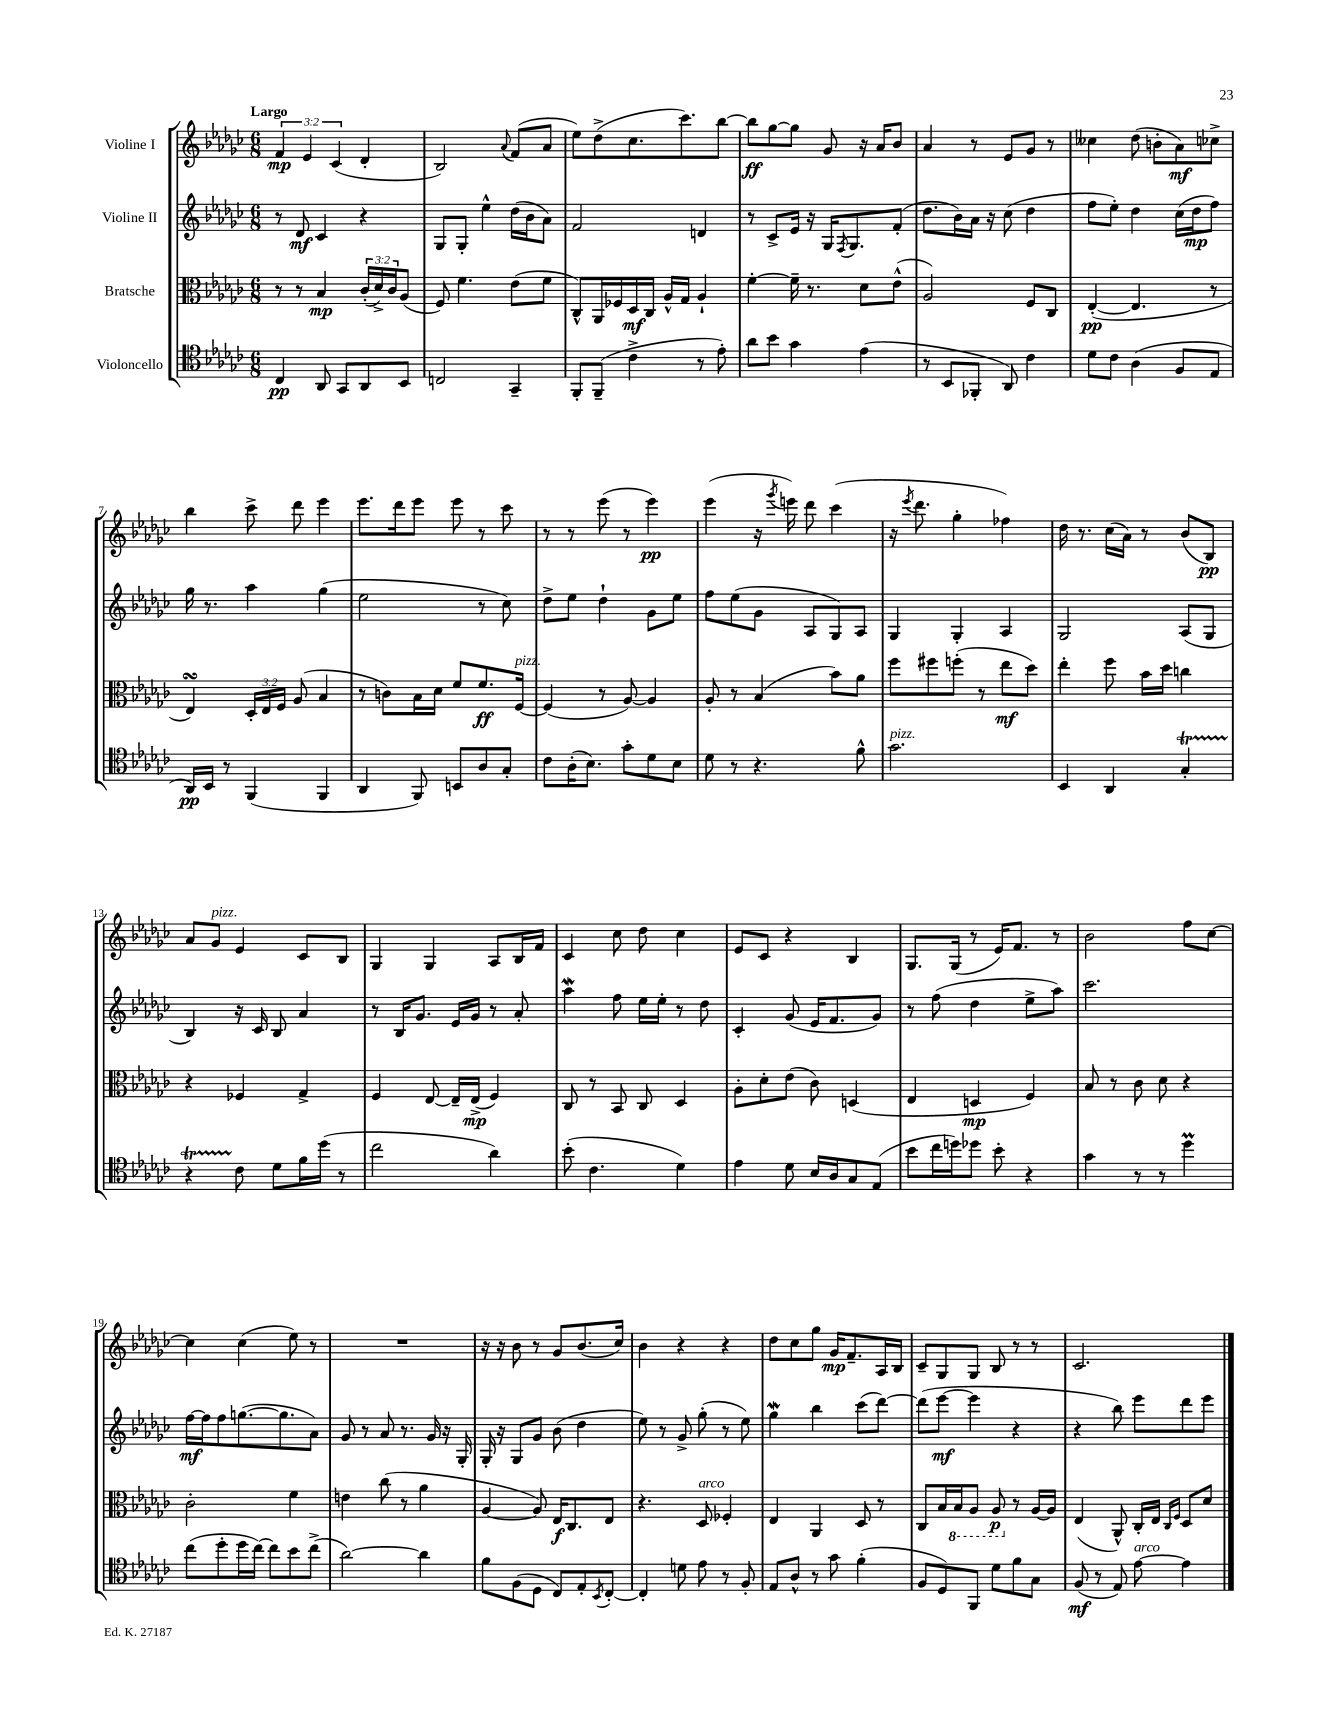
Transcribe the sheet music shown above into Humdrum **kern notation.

**kern	**kern	**kern	**kern
*staff4	*staff3	*staff2	*staff1
*clefC4	*clefC3	*clefG2	*clefG2
*k[b-e-a-d-g-c-]	*k[b-e-a-d-g-c-]	*k[b-e-a-d-g-c-]	*k[b-e-a-d-g-c-]
*M6/8	*M6/8	*M6/8	*M6/8
4C-	8r	8r	6f
.	8r	8d-	.
.	.	.	6e-
8AA-	4B-	4c-	.
.	.	.	(6c-
8GG-	.	.	.
8AA-	(24c-'	4r	4d-'
.	24d-^)	.	.
.	24c-	.	.
8BB-	(8A-	.	.
=	=	=	=
2C	8F)	8G-	2B-)
.	4.f	8G-'	.
.	.	4ee-^^	.
.	.	.	8qqa-
4GG-~	(8e-	(16dd-	(8f
.	.	16b-	.
.	8f	8a-)	8a-
=	=	=	=
8FF'	8C-^^)	2f	8ee-)
(8FF~	16AA-	.	(8dd-^
.	16F-	.	.
4c-^	16D-	.	8.cc-
.	16C-	.	.
.	16A-^^	.	.
.	16G-	.	8.ccc-)
8r	4A-`	4d	.
8e-')	.	.	[8bb-
=	=	=	=
8a-	[4f'	8r	8bb-]
8b-	.	8c-^	[8gg-
4g-	16f~]	16e-	8gg-]
.	8.r	16r	.
.	.	16G-	8g-
.	.	8qF	.
.	.	8.G-	.
(4e-	8d-	.	16r
.	.	.	16a-
.	(8e-^^	(8f'	8b-
=	=	=	=
8r	2A-)	8.dd-	4a-
8BB-	.	.	.
.	.	16b-)	.
8FF-'	.	16a-	8r
.	.	16r	.
8AA-)	.	(8cc-	8e-
4c-	8F	4dd-	8g-
.	8C-	.	8r
=	=	=	=
8d-	([4E-'	8ff	4cc--
8c-	.	8ee-')	.
(4A-	4.E-]	4dd-	(8dd-
.	.	.	8b'
8F	.	(16cc-	8a-)
.	.	16dd-	.
8E-	8r	8ff)	8cc-^
=	=	=	=
16AA-)	4E-)	16gg-	4bb-
16BB-	.	8.r	.
8r	.	.	.
(4FF	24D-'	4aa-	8ccc-^
.	24E-	.	.
.	24F	.	.
.	(8A-	.	8ddd-
4FF	4B-	(4gg-	4eee-
=	=	=	=
4AA-	8r	2ee-	8.eee-
.	8c)	.	.
.	.	.	16ddd-
8FF)	16B-	.	8eee-
.	16d-	.	.
8BB	8f	.	8eee-
8A-	8.f	8r	8r
8G-'	.	8cc-)	8ccc-
.	[16F	.	.
=	=	=	=
8c-	(4F]	8dd-^	8r
(16A-'	.	8ee-	8r
8.B-)	.	.	.
.	8r	4dd-`	(8eee-
8g-'	[8A-)	.	8r
8d-	4A-]	8g-	4eee-)
8B-	.	8ee-	.
=	=	=	=
8d-	8A-'	8ff	(4eee-
8r	8r	(8ee-	.
4.r	(4B-	8g-	16r
.	.	.	8qggg-
.	.	.	16eee)
.	.	8A-	8ddd-
.	8b-)	8G-)	(4ccc-
8f^^	8a-	8A-	.
=	=	=	=
2.g-	8ff	4G-	16r
.	.	.	8qeee-
.	.	.	8.ddd-
.	8ff#	.	.
.	(8ff'	4G-'	4gg-'
.	8r	.	.
.	8ee-	4A-	4ff-)
.	8dd-)	.	.
=	=	=	=
4BB-	4ee-'	2G-	16dd-
.	.	.	8.r
4AA-	8ff	.	(16cc-
.	.	.	16a-)
.	16b-	.	8r
.	16dd-	.	.
4G-'	4cc	(8A-	(8b-
.	.	8G-	8B-)
=	=	=	=
4r	4r	4B-)	8a-
.	.	.	8g-
8c-	4F-	16r	4e-
.	.	16c-	.
8d-	.	8B-	.
16f	4G-^	4a-	8c-
(16dd-	.	.	.
8r	.	.	8B-
=	=	=	=
2cc-	4F	8r	4G-
.	.	16B-	.
.	.	8.g-	.
.	[8E-	.	4G-
.	16E-~]	16e-	.
.	(16E-^	16g-	.
4a-)	4F)	8r	8A-
.	.	8a-'	16B-
.	.	.	16f
=	=	=	=
(8b-'	8C-	4aa-	4c-
4.c-	8r	.	.
.	8BB-	8ff	8cc-
.	8C-	16ee-	8dd-
.	.	16ee-'	.
4d-)	4D-	8r	4cc-
.	.	8dd-	.
=	=	=	=
4e-	8A-'	4c-'	8e-
.	8d-'	.	8c-
8d-	(8e-	(8g-	4r
16B-	8c-)	16e-	.
16A-	.	8.f	.
8G-	(4D	.	4B-
(8E-	.	8g-)	.
=	=	=	=
8b-	4E-	8r	8.G-
16cc-	.	(8ff	.
16dd)	.	.	(16G-
8dd-	4D	4dd-	8r
8b-'	.	.	16e-)
.	.	.	8.f
4r	4F)	8ee-^	.
.	.	8aa-)	8r
=	=	=	=
4g-	8B-	2.ccc-	2b-
.	8r	.	.
8r	8c-	.	.
8r	8d-	.	.
4dd-	4r	.	8ff
.	.	.	[8cc-
=	=	=	=
(8cc-	2c-'	[16ff	4cc-]
.	.	16ff]	.
8dd-'	.	8ff	.
16dd-	.	([8.gg	(4cc-
[16cc-)	.	.	.
8cc-]	.	.	.
.	.	8.gg]	.
8b-	4f	.	8ee-)
(8cc-^	.	8a-)	8r
=	=	=	=
[2a-)	4e	8g-	2.r
.	.	8r	.
.	(8cc-	8a-	.
.	8r	8.r	.
4a-]	4a-	.	.
.	.	16g-	.
.	.	16r	.
.	.	16G-'	.
=	=	=	=
8f	[4A-	16G-'	16r
.	.	16r	16r
(8F	.	8G-	8b-
8D-	8A-])	8g-	8r
8C-)	16E-	(8b-	8g-
.	8.C-	.	.
8E-'	.	4dd-	(8.b-
8qBB-	.	.	.
[8C-'	8E-	.	.
.	.	.	16cc-)
=	=	=	=
4C-']	4.r	8ee-)	4b-
.	.	8r	.
8d	.	8g-^	4r
8e-	8D-	(8gg-'	.
8r	4F-'	8r	4r
8F'	.	8ee-)	.
=	=	=	=
8E-	4E-	4gg-	8dd-
8A-^^	.	.	8cc-
8r	4AA-	4bb-	8gg-
8g-	.	.	16g-
.	.	.	8.f~
(4f'	8D-	(8ccc-	.
.	8r	[8ddd-)	16A-
.	.	.	16B-
=	=	=	=
8F	8C-	(8ddd-]	8c-~
8D-)	16B-	[8eee-	8G-
.	16BB-	.	.
8FF	8AA-	4eee-]	8G-
8d-	8AA-	.	8B-
8f	8r	4r	8r
8G-	[16A-	.	8r
.	16A-]	.	.
=	=	=	=
(8F	(4E-	4r	2.c-
8r	.	.	.
8E-)	8AA-^^)	8bb-)	.
[8e-	16C-'	8eee-	.
.	16E-	.	.
.	16qqC-	.	.
.	16qqF	.	.
4e-]	8D-	8ddd-	.
.	8d-	8eee-	.
==	==	==	==
*-	*-	*-	*-
